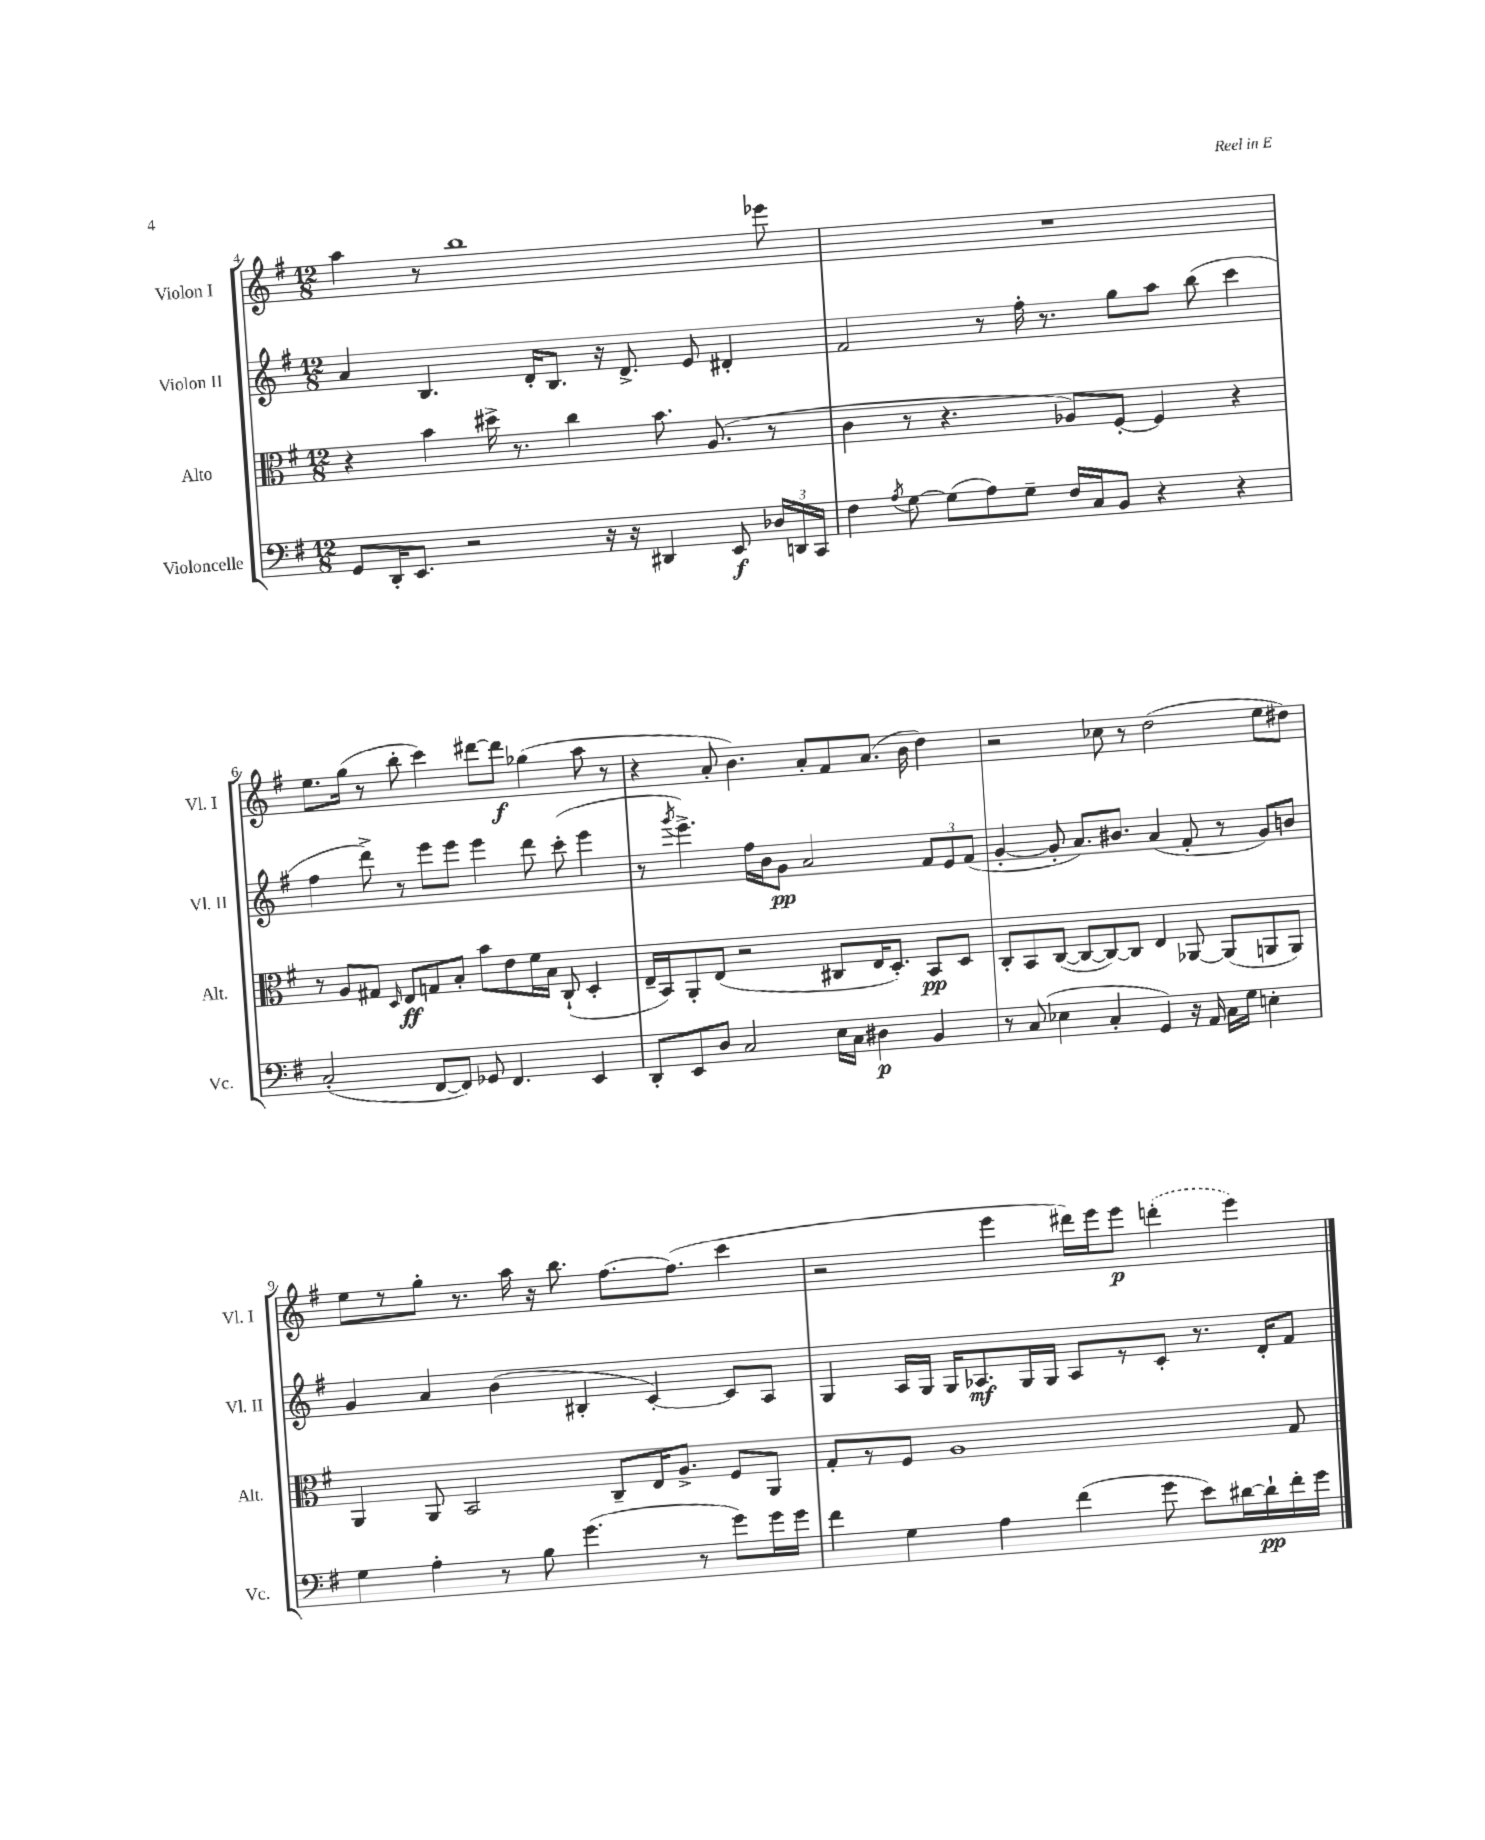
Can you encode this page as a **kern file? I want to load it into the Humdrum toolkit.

**kern	**dynam	**kern	**dynam	**kern	**dynam	**kern	**dynam
*part4	*part4	*part3	*part3	*part2	*part2	*part1	*part1
*staff4	*staff4	*staff3	*staff3	*staff2	*staff2	*staff1	*staff1
*I"Violoncelle	*	*I"Alto	*	*I"Violon II	*	*I"Violon I	*
*I'Vc.	*	*I'Alt.	*	*I'Vl. II	*	*I'Vl. I	*
*clefF4	*	*clefC3	*	*clefG2	*	*clefG2	*
*k[f#]	*	*k[f#]	*	*k[f#]	*	*k[f#]	*
*M12/8	*	*M12/8	*	*M12/8	*	*M12/8	*
=4	=4	=4	=4	=4	=4	=4	=4
8GG/L	.	4r	.	4a/	.	4aa\	.
16DD'/K	.	.	.	.	.	.	.
8.EE/J	.	.	.	.	.	.	.
.	.	4b\	.	4.B/	.	8r	.
2r	.	.	.	.	.	1bb	.
.	.	16dd#X^\	.	.	.	.	.
.	.	8.r	.	.	.	.	.
.	.	.	.	16d'/KL	.	.	.
.	.	.	.	8.B/J	.	.	.
.	.	4cc\	.	.	.	.	.
16r	.	.	.	16r	.	.	.
16r	.	.	.	8.d^/	.	.	.
4DD#X/	.	8.b\	.	.	.	.	.
.	.	.	.	8e/	.	.	.
.	.	(8.A/	.	.	.	.	.
8EE/	f	.	.	4d#X'/	.	.	.
24D-X/LL	.	8r	.	.	.	8eee-X\	.
24DDn/	.	.	.	.	.	.	.
24CC/JJ	.	.	.	.	.	.	.
=5	=5	=5	=5	=5	=5	=5	=5
4F#\	.	4c\	.	2f#/	.	1.r	.
8qA/	.	.	.	.	.	.	.
[8G\	.	8r	.	.	.	.	.
(8G\L]	.	4.r	.	.	.	.	.
8A\)	.	.	.	8r	.	.	.
8G~\J	.	.	.	16ff#'\	.	.	.
.	.	.	.	8.r	.	.	.
16F#/LL	.	8A-X/L)	.	.	.	.	.
16C/J	.	.	.	.	.	.	.
8BB/J	.	[8F#'/J	.	8gg\L	.	.	.
4r	.	4F#/]	.	8aa\J	.	.	.
.	.	.	.	(8bb\	.	.	.
4r	.	4r	.	4ccc\	.	.	.
!!LO:LB:g=z
=6	=6	=6	=6	=6	=6	=6	=6
(2C'/	.	8r	.	4ff#\	.	8.ee\L	.
.	.	8A/L	.	.	.	.	.
.	.	.	.	.	.	(16gg\Jk	.
.	.	8G#X/J	.	8ddd^\)	.	8r	.
.	.	16qqD/	.	.	.	.	.
.	.	8E/L	ff	8r	.	8bb'\	.
[8FF#/L	.	8Gn/	.	8eee\L	.	4ccc\)	.
8FF#/J])	.	8B'/J	.	8eee\J	.	.	.
8GG-X/	.	8b\L	.	4eee\	.	[8ddd#X\L	.
4.FF#/	.	8e\	.	.	.	8ddd#\J]	f
.	.	16f#\L	.	8ddd\	.	(4gg-X\	.
.	.	16B\JJ	.	.	.	.	.
.	.	(8C`/	.	(8ccc'\	.	.	.
4EE/	.	4D'/	.	4eee\	.	8aa\	.
.	.	.	.	.	.	8r	.
=7	=7	=7	=7	=7	=7	=7	=7
8DD'/L	.	16E~/LL	.	8r	.	4r	.
.	.	16BB/J)	.	.	.	.	.
.	.	.	.	8qggg/	.	.	.
8EE/	.	8AA'/	.	4.eee^\)	.	.	.
8D/J	.	(8E/J	.	.	.	8a'/	.
2C/	.	2r	.	.	.	4.b\)	.
.	.	.	.	16ff#\LL	.	.	.
.	.	.	.	16b\J	.	.	.
.	.	.	.	8g\J	pp	.	.
.	.	.	.	2a/	.	8a'/L	.
16E\LL	.	8C#X/L	.	.	.	8f#/	.
16C\JJ	.	.	.	.	.	.	.
4D#X\	p	16E/K	.	.	.	(8.a/J	.
.	.	8.D'/J)	.	.	.	.	.
.	.	.	.	.	.	16b\	.
4BB/	.	8BB/L	pp	12f#/L	.	4dd\)	.
.	.	.	.	12e/	.	.	.
.	.	8D/J	.	.	.	.	.
.	.	.	.	(12f#/J	.	.	.
=8	=8	=8	=8	=8	=8	=8	=8
8r	.	8C'/L	.	[4g'/	.	2r	.
(8C/	.	8BB/	.	.	.	.	.
4E-X\	.	([8C/J	.	8g'/]	.	.	.
.	.	8C/L_	.	8.a/L)	.	.	.
4C'/	.	8C/_)	.	.	.	8cc-X\	.
.	.	.	.	8.b#X/J	.	.	.
.	.	8C/J]	.	.	.	8r	.
4GG/)	.	4E/	.	(4a/	.	(2dd\	.
16r	.	[8AA-X/	.	8f#'/	.	.	.
16AA/	.	.	.	.	.	.	.
16C\LL	.	(8AA-/L]	.	8r	.	.	.
16G\JJ	.	.	.	.	.	.	.
4En'\	.	8AAn/	.	8g/L)	.	8ee\L	.
.	.	8AA/J)	.	8bn/J	.	8dd#X\J)	.
!!LO:LB:g=z
=9	=9	=9	=9	=9	=9	=9	=9
4G\	.	4AA/	.	4g/	.	8ee\L	.
.	.	.	.	.	.	8r	.
4A'\	.	8AA/	.	4a/	.	8gg'\J	.
.	.	2BB/	.	.	.	8.r	.
8r	.	.	.	(4b\	.	.	.
.	.	.	.	.	.	16aa\	.
8B\	.	.	.	.	.	16r	.
.	.	.	.	.	.	8.bb\	.
(4.g\	.	.	.	4B#X'/	.	.	.
.	.	8C~/L	.	.	.	[8.ff#\L	.
.	.	16E/K	.	[4c'/)	.	.	.
.	.	8.A^/J	.	.	.	(8.ff#\J]	.
8r	.	.	.	.	.	.	.
8g\L)	.	8F#/L	.	8c/L]	.	4ccc\	.
16g\L	.	8AA/J	.	8A/J	.	.	.
16g\JJ	.	.	.	.	.	.	.
=10	=10	=10	=10	=10	=10	=10	=10
4f#\	.	8G'/L	.	4G/	.	2r	.
.	.	8r	.	.	.	.	.
4G\	.	8F#/J	.	16A/LL	.	.	.
.	.	.	.	16G/JJ	.	.	.
.	.	1A	.	16G/KL	.	.	.
.	.	.	.	8.A-X/	mf	.	.
4A\	.	.	.	.	.	4eee\	.
.	.	.	.	16G/L	.	.	.
.	.	.	.	16G/JJ	.	.	.
(4f#\	.	.	.	8A-/L	.	16ddd#X\LL)	.
.	.	.	.	.	.	16eee\J	.
.	.	.	.	8r	.	8eee\J	p
8g\	.	.	.	8c'/J	.	(4dddn'\	.
8e\L)	.	.	.	8.r	.	.	.
[16d#X\L	.	.	.	.	.	4eee\)	.
16d#`\]	pp	.	.	16d'/KL	.	.	.
16f#'\	.	8G/	.	8f#/J	.	.	.
16g\JJ	.	.	.	.	.	.	.
==	==	==	==	==	==	==	==
*-	*-	*-	*-	*-	*-	*-	*-
